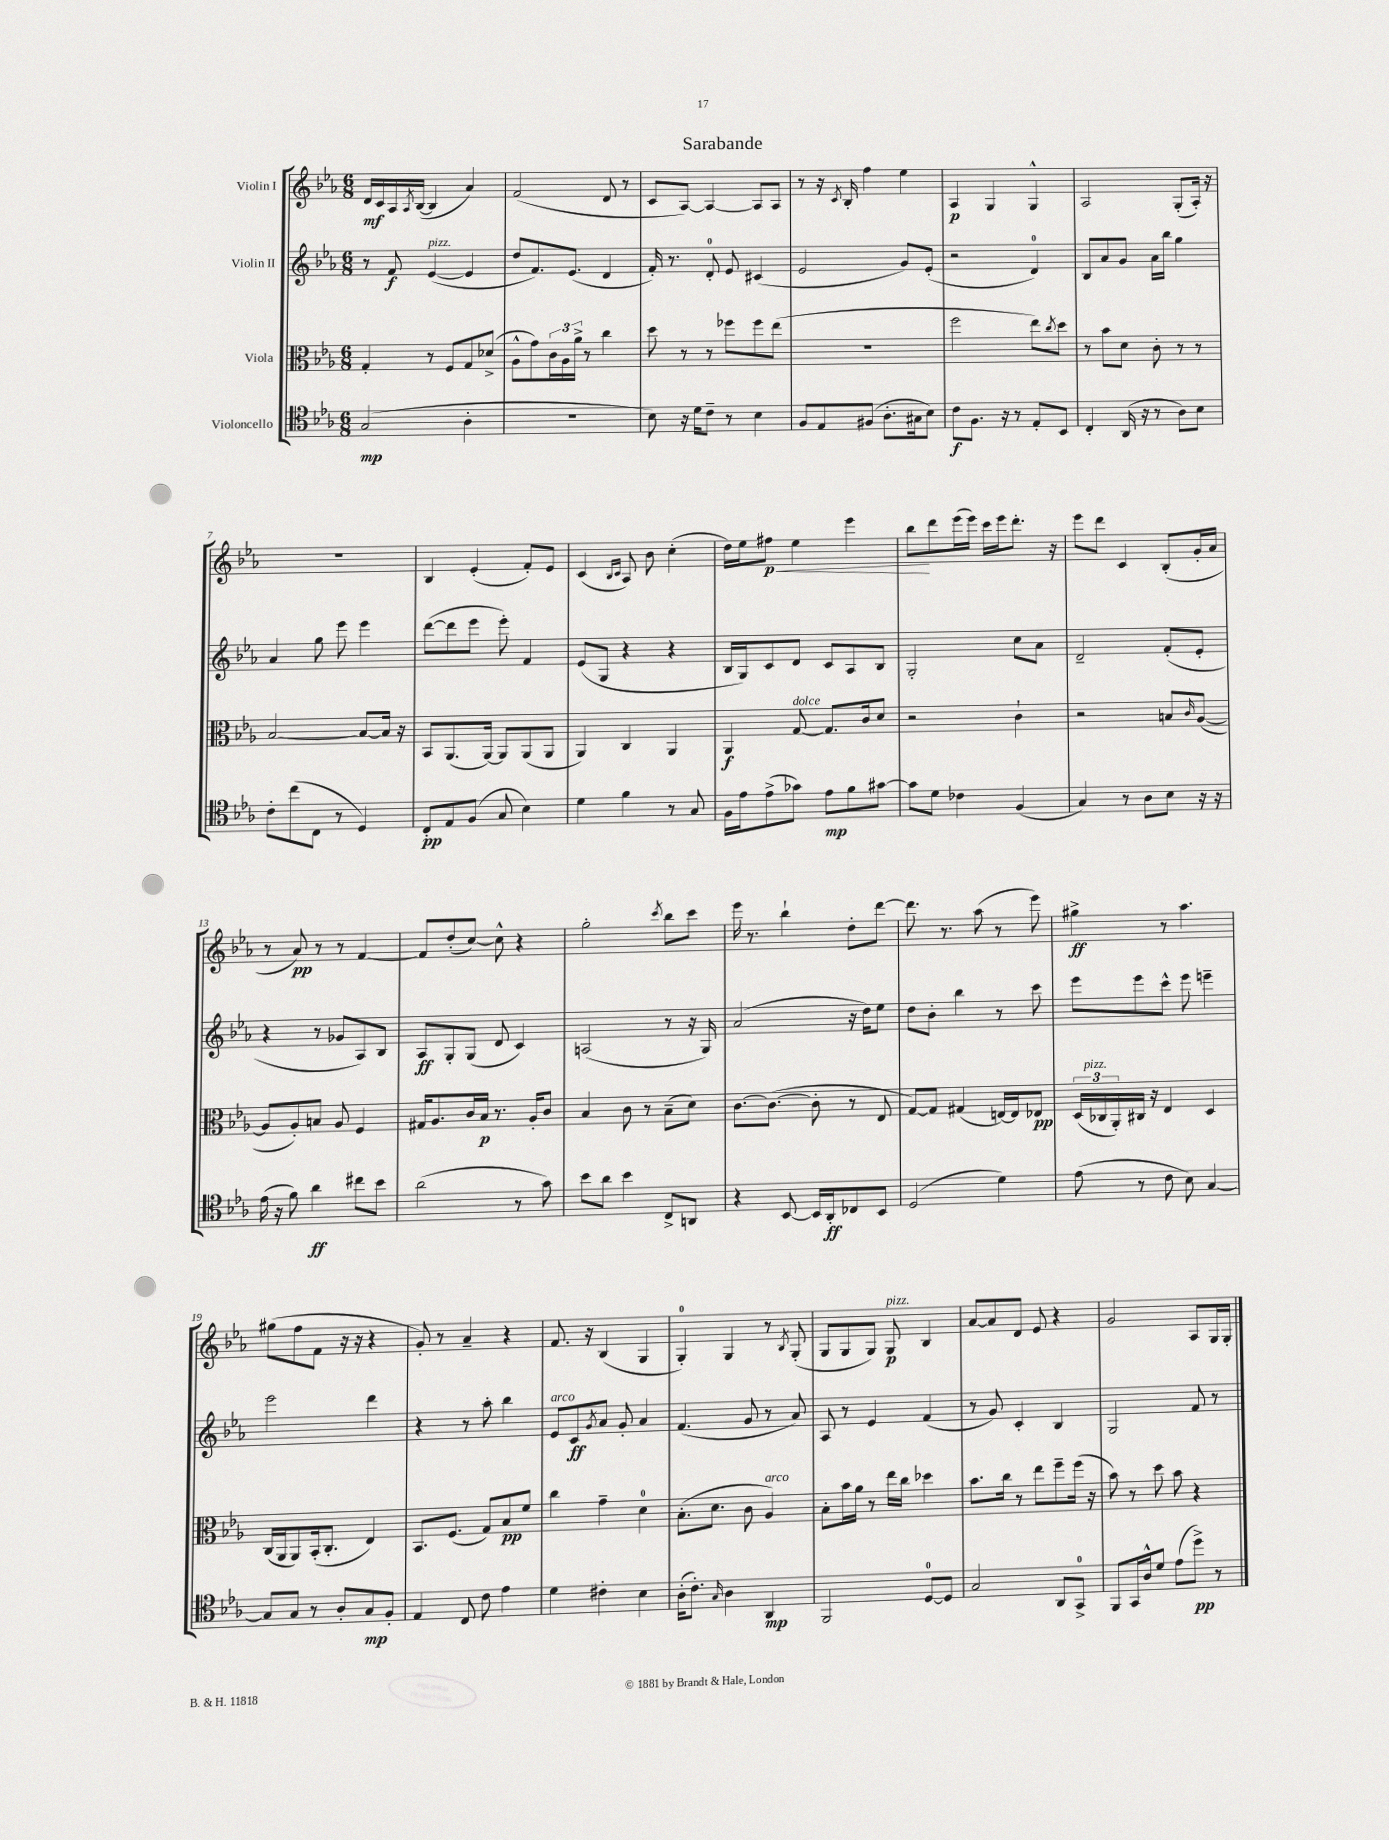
\header { title = "Sarabande" }
<<
\new StaffGroup <<
\new Staff = "s0" \with { instrumentName = "Violin I" } {
    \clef treble \key ees \major \numericTimeSignature \time 6/8
    d'16\mf c'16 aes16 \acciaccatura { aes8 } bes16~( bes4 aes'4) |
    f'2( d'8 r8 |
    c'8 aes8~) aes4~ aes8 aes8 |
    r8 r16 \acciaccatura { c'8 } bes16-. f''4 ees''4 |
    aes4\p g4 g4-^ |
    aes2 g8-.( aes16-.) r16 |
    R2. |
    bes4 ees'4-.( f'8-.) ees'8 |
    c'4( \grace { bes16 c'16 } aes8) bes'8 c''4-.( |
    d''16) ees''16 fis''8\p\< ees''4 ees'''4 |
    bes''8\! d'''8 ees'''16( ees'''16) c'''16 ees'''16 d'''8.-. r16 |
    ees'''8 d'''8 c'4 bes8-.( g'16-. aes'16 |
    r8 aes'8\pp) r8 r8 f'4~ |
    f'8 d''8-.( c''8~) c''8-^ r4 |
    g''2-. \acciaccatura { c'''8 } bes''8 c'''8 |
    ees'''16 r8. bes''4-! d''8-. d'''8~ |
    d'''8. r8. aes''8( r8 ees'''8) |
    gis''4->\ff r8 aes''4. |
    gis''8( f''8 f'8 r16 r16 r4 |
    g'8-.) r8 aes'4-- r4 |
    f'8. r16 bes4( g4 |
    g4-0-.) g4 r8 \acciaccatura { bes8 } g8-.( |
    g8 g8 g8) g8\p^\markup { \italic "pizz." } bes4 |
    aes'8~ aes'8 d'8 ees'8 r4 |
    g'2 aes8 g16 g16-. \bar "|." |
}
\new Staff = "s1" \with { instrumentName = "Violin II" } {
    \clef treble \key ees \major \numericTimeSignature \time 6/8
    r8 f'8\f ees'4~^\markup { \italic "pizz." }( ees'4 |
    d''8 f'8.) ees'8.( d'4 |
    f'16-.) r8. d'8-0-. ees'8 cis'4( |
    ees'2 g'8) ees'8-.( |
    r2 d'4-0) |
    bes8 aes'8 g'8 aes'16 bes''16 g''4 |
    aes'4 g''8 ees'''8 ees'''4 |
    d'''8~( d'''8 ees'''8 ees'''8-.) f'4 |
    ees'8( g8 r4 r4 |
    bes16 g16) c'8 d'8 c'8 aes8 bes8 |
    g2-. c''8 aes'8 |
    d'2-- f'8-.( ees'8-. |
    r4 r8 ges'8 aes8) bes8 |
    aes8\ff g8-. g8( d'8 c'4) |
    a2( r8 r16 g16) |
    aes'2( r16 d''16) ees''8 |
    d''8 bes'8-. bes''4 r8 c'''8 |
    ees'''8 ees'''8 c'''8-^ ees'''8 e'''4-- |
    ees'''2 d'''4 |
    r4 r8 aes''8-. bes''4 |
    ees'8^\markup { \italic "arco" } c'8\ff \acciaccatura { g'8 } aes'8 g'8-. aes'4 |
    f'4.( g'8 r8 aes'8) |
    aes8 r8 ees'4 f'4( |
    r8 g'8) c'4-. bes4 |
    g2 f'8 r8 \bar "|." |
}
\new Staff = "s2" \with { instrumentName = "Viola" } {
    \clef alto \key ees \major \numericTimeSignature \time 6/8
    g4-. r8 f8 g8 des'8->( |
    aes8-^ g'8) \tuplet 3/2 { c'16 aes16 aes'16-> } r8 c''4 |
    d''8 r8 r8 fes''8 fes''8 ees''8( |
    R2. |
    f''2 ees''8) \acciaccatura { c''8 } d''8 |
    r8 bes'8 d'8 c'8-. r8 r8 |
    bes2~ bes8~ bes16 r16 |
    bes,8 aes,8.( aes,16~) aes,8 aes,8( aes,8 |
    aes,4) c4 aes,4 |
    aes,4\f g8~^\markup { \italic "dolce" } g8. c'16 d'8 |
    r2 c'4-! |
    r2 b8 \grace { c'16 } aes8~( |
    aes8 aes8-.) b8 aes8 f4 |
    gis16 aes8. c'16 bes16\p r8. aes16-. c'8 |
    bes4 c'8 r8 bes8--( d'8) |
    c'8.~ c'8.~( c'8-. r8 ees8 |
    g8~) g8 gis4( e16~) e16 ees8\pp |
    \tuplet 3/2 { d16( ces16^\markup { \italic "pizz." } aes,16-.) } cis16 r16 ees4 d4 |
    c16( aes,16 aes,8) bes,16-.( c8.-. ees4) |
    bes,8. f8.( g8) bes8\pp f'8 |
    c''4 g'4-- d'4-0 |
    bes8.-.( d'8. c'8 aes4^\markup { \italic "arco" }) |
    bes8-. bes'16 aes'16 r8 ees''16 c''16 des''4 |
    bes'8. c''16 r8 ees''8 f''8-- f''16( r16 |
    bes'8) r8 d''8 bes'8 r4 \bar "|." |
}
\new Staff = "s3" \with { instrumentName = "Violoncello" } {
    \clef tenor \key ees \major \numericTimeSignature \time 6/8
    g2\mp( aes4-. |
    R2. |
    bes8) r16 d'16 c'8-- r8 bes4 |
    f8 ees8 fis8( aes8.-. gis16 bes8) |
    c'8\f f8. r16 r8 ees8-. bes,8 |
    c4-. aes,16( r16 r8 aes8) bes8 |
    c'8-. c''8( c8 r8 d4) |
    c8-.\pp ees8 f8( g8 bes4) |
    d'4 f'4 r8 g8 |
    f16 ees'16 ees'8->( ges'8) ees'8\mp f'8 gis'8~ |
    gis'8 d'8 ces'4 f4( |
    g4) r8 aes8 bes8 r16 r16 |
    ees'16( r16 f'8) aes'4\ff cis''8 bes'8 |
    aes'2( r8 g'8) |
    bes'8 aes'8 bes'4 c8-> a,8 |
    r4 bes,8~ bes,16 aes,16-.\ff ces8 bes,8 |
    d2( d'4) |
    ees'8( r8 c'8 bes8) g4~ |
    g8 g8 r8 aes8-. g8\mp f8-. |
    ees4 c8 c'8 ees'4 |
    d'4 cis'4-. bes4 |
    aes16-.( c'8.-.) \grace { g16 } aes4 aes,4\mp |
    f,2 d8-0~ d8 |
    g2 aes,8 g,8-0-> |
    f,8 g,16 aes16-^ d'8 ees'8( d''8->\pp) r8 \bar "|." |
}
>>
>>
